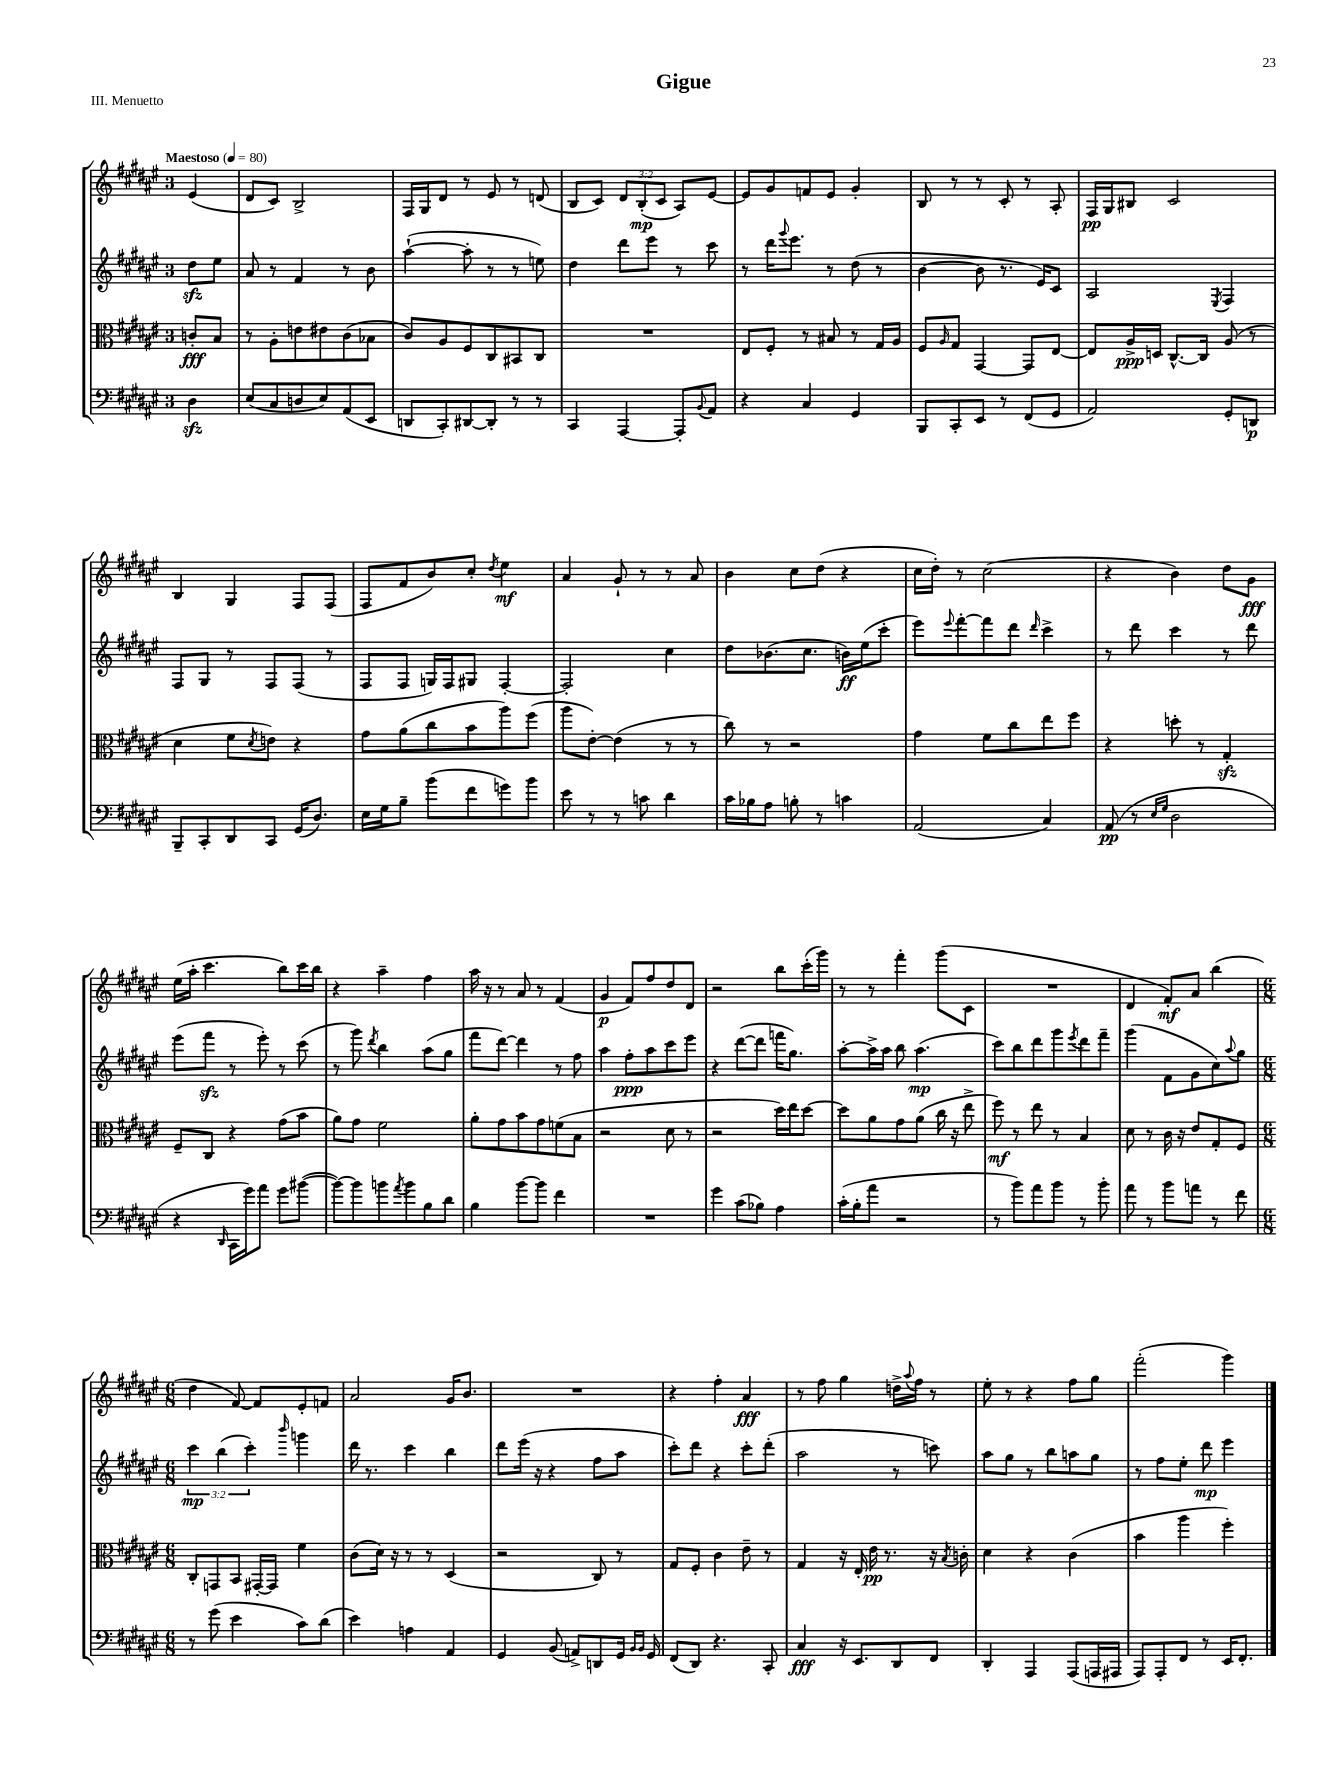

**kern	**dynam	**kern	**dynam	**kern	**dynam	**kern	**dynam
*part4	*part4	*part3	*part3	*part2	*part2	*part1	*part1
*staff4	*staff4	*staff3	*staff3	*staff2	*staff2	*staff1	*staff1
*clefF4	*	*clefC3	*	*clefG2	*	*clefG2	*
*k[f#c#g#d#a#e#]	*	*k[f#c#g#d#a#e#]	*	*k[f#c#g#d#a#e#]	*	*k[f#c#g#d#a#e#]	*
*M3/4	*	*M3/4	*	*M3/4	*	*M3/4	*
*MM80	*	*MM80	*	*MM80	*	*MM80	*
=	=	=	=	=	=	=	=
!	!	!	!	!	!	!LO:TX:a:B:t=Maestoso	!
4D#zz\	.	8cn'/L	fff	8dd#zz\L	.	(4e#/	.
.	.	8B/J	.	8ee#\J	.	.	.
=1	=1	=1	=1	=1	=1	=1	=1
(8E#/L	.	8r	.	8a#/	.	8d#/L	.
8C#/	.	8A#'\L	.	8r	.	8c#/J)	.
8Dn/	.	8en\	.	4f#/	.	2B^/	.
8E#/)	.	8e#X\	.	.	.	.	.
(8AA#/	.	(8c#\	.	8r	.	.	.
8EE#/J	.	8B-X\J	.	8b\	.	.	.
=2	=2	=2	=2	=2	=2	=2	=2
8DDn/L	.	8c#/L)	.	([4aa#`\	.	16F#/LL	.
.	.	.	.	.	.	16G#/J	.
8CC#'/)	.	8A#/	.	.	.	8d#/J	.
[8DD#X/	.	8F#/	.	8aa#'\]	.	8r	.
8DD#'/J]	.	8C#/	.	8r	.	8e#/	.
8r	.	8BB#X/	.	8r	.	8r	.
8r	.	8C#/J	.	8een\)	.	(8dn/	.
=3	=3	=3	=3	=3	=3	=3	=3
4CC#/	.	2.r	.	4dd#\	.	8B/L	.
.	.	.	.	.	.	8c#/J)	.
[4AAA#/	.	.	.	8ddd#\L	.	12d#/L	.
.	.	.	.	.	.	(12B'/	mp
.	.	.	.	8eee#\J	.	.	.
.	.	.	.	.	.	12c#/J	.
8AAA#'/L]	.	.	.	8r	.	8A#/L)	.
8qqBB/	.	.	.	.	.	.	.
8AA#/J	.	.	.	8ccc#\	.	[8e#/J	.
=4	=4	=4	=4	=4	=4	=4	=4
4r	.	8E#/L	.	8r	.	8e#/L]	.
.	.	8F#'/J	.	16ddd#\KL	.	8g#/	.
.	.	.	.	8qqggg#/	.	.	.
.	.	.	.	8.eee#\J	.	.	.
4C#/	.	8r	.	.	.	8fn/	.
.	.	8B#X/	.	8r	.	8e#/J	.
4GG#/	.	8r	.	(8dd#\	.	4g#'/	.
.	.	16G#/LL	.	8r	.	.	.
.	.	16A#/JJ	.	.	.	.	.
=5	=5	=5	=5	=5	=5	=5	=5
8BBB/L	.	8F#/L	.	[4b\	.	8B/	.
.	.	16qqA#/	.	.	.	.	.
8CC#'/	.	8G#/J	.	.	.	8r	.
8EE#/J	.	[4GG#/	.	8b\]	.	8r	.
8r	.	.	.	8.r	.	8c#'/	.
(8FF#/L	.	8GG#/L]	.	.	.	8r	.
.	.	.	.	16e#/KL)	.	.	.
8GG#/J	.	[8E#/J	.	8c#/J	.	8A#'/	.
=6	=6	=6	=6	=6	=6	=6	=6
2AA#/)	.	8E#/L]	.	2A#/	.	16F#/LL	pp
.	.	.	.	.	.	16G#/J	.
.	.	16A#^/L	ppp	.	.	8B#X/J	.
.	.	16Dn/JJ	.	.	.	.	.
.	.	[8.C#^^/L	.	.	.	2c#/	.
.	.	16C#/Jk]	.	.	.	.	.
.	.	.	.	8qE#/	.	.	.
8GG#'/L	.	(8A#/	.	4F#/	.	.	.
8DDn/J	p	8r	.	.	.	.	.
!!LO:LB:g=z
=7	=7	=7	=7	=7	=7	=7	=7
8BBB~/L	.	4d#\	.	8F#/L	.	4B/	.
8CC#'/	.	.	.	8G#/J	.	.	.
8DD#/	.	8f#\L	.	8r	.	4G#/	.
.	.	8qd#/	.	.	.	.	.
8CC#/J	.	8en\J)	.	8F#/L	.	.	.
(16GG#/KL	.	4r	.	(8F#/J	.	8F#/L	.
8.D#/J)	.	.	.	.	.	.	.
.	.	.	.	8r	.	(8F#/J	.
=8	=8	=8	=8	=8	=8	=8	=8
16E#\LL	.	8g#\L	.	8F#/L	.	8F#/L	.
16G#\J	.	.	.	.	.	.	.
8B~\J	.	(8a#\	.	8F#/J	.	8f#/	.
(8b\L	.	8cc#\	.	16Gn/LL)	.	8b/)	.
.	.	.	.	16F#/J	.	.	.
8f#\	.	8b\	.	8G#X/J	.	8cc#'/J	.
.	.	.	.	.	.	8qdd#/	.
8gn\)	.	8aa#\)	.	[4F#'/	.	4ee#\	mf
8b\J	.	(8ff#\J	.	.	.	.	.
=9	=9	=9	=9	=9	=9	=9	=9
8e#\	.	8aa#\L	.	2F#'/]	.	4a#/	.
8r	.	[8e#'\J)	.	.	.	.	.
8r	.	(4e#\]	.	.	.	8g#`/	.
8cn\	.	.	.	.	.	8r	.
4d#\	.	8r	.	4cc#\	.	8r	.
.	.	8r	.	.	.	8a#/	.
=10	=10	=10	=10	=10	=10	=10	=10
16c#\LL	.	8cc#\)	.	8dd#\L	.	4b\	.
16B-X\J	.	.	.	.	.	.	.
8A#\J	.	8r	.	(8.b-X\	.	.	.
8Bn'\	.	2r	.	.	.	8cc#\L	.
.	.	.	.	8.cc#\J	.	.	.
8r	.	.	.	.	.	(8dd#\J	.
4cn\	.	.	.	16bn\LL)	ff	4r	.
.	.	.	.	(16ee#\J	.	.	.
.	.	.	.	8ccc#'\J	.	.	.
=11	=11	=11	=11	=11	=11	=11	=11
(2AA#/	.	4g#\	.	8eee#\L)	.	16cc#\LL	.
.	.	.	.	.	.	16dd#'\JJ)	.
.	.	.	.	8qqeee#/	.	.	.
.	.	.	.	[8fff#'\	.	8r	.
.	.	8f#\L	.	8fff#\]	.	(2cc#\	.
.	.	8cc#\	.	8ddd#\J	.	.	.
.	.	.	.	16qqddd#/	.	.	.
4C#/)	.	8ee#\	.	4ccc#^\	.	.	.
.	.	8ff#\J	.	.	.	.	.
=12	=12	=12	=12	=12	=12	=12	=12
(8AA#/	pp	4r	.	8r	.	4r	.
8r	.	.	.	8ddd#\	.	.	.
16qqE#/LL	.	.	.	.	.	.	.
16qqG#/JJ	.	.	.	.	.	.	.
2D#\	.	8ddn'\	.	4ccc#\	.	4b\)	.
.	.	8r	.	.	.	.	.
.	.	4G#zz'/	.	8r	.	8dd#\L	.
.	.	.	.	8ddd#\	.	8g#\J	fff
!!LO:LB:g=z
=13	=13	=13	=13	=13	=13	=13	=13
4r	.	8F#~/L	.	(8eee#\L	.	(16ee#\LL	.
.	.	.	.	.	.	16aa#'\JJ	.
.	.	8C#/J	.	8fff#zz\J	.	4.ccc#\	.
16qqDD#/	.	.	.	.	.	.	.
16CC#\LL	.	4r	.	8r	.	.	.
16g#\J)	.	.	.	.	.	.	.
8a#\J	.	.	.	8eee#'\)	.	.	.
8g#\L	.	(8g#\L	.	8r	.	8bb\L)	.
([8b#X\J	.	8b\J	.	(8ccc#\	.	16ccc#\L	.
.	.	.	.	.	.	16bb\JJ	.
=14	=14	=14	=14	=14	=14	=14	=14
8b#\L_)	.	8a#\L)	.	8r	.	4r	.
8b#\]	.	8g#\J	.	8ggg#\)	.	.	.
.	.	.	.	8qddd#/	.	.	.
8bn\	.	2f#\	.	4bb\	.	4aa#~\	.
8qa#/	.	.	.	.	.	.	.
8b\	.	.	.	.	.	.	.
8B\	.	.	.	(8aa#\L	.	4ff#\	.
8d#\J	.	.	.	8gg#\J	.	.	.
=15	=15	=15	=15	=15	=15	=15	=15
4B\	.	8a#'\L	.	8fff#\L	.	16aa#\	.
.	.	.	.	.	.	16r	.
.	.	8g#\	.	[8ddd#\J)	.	8r	.
[8b\L	.	8b\	.	4ddd#\]	.	8a#/	.
8b\J]	.	8g#\	.	.	.	8r	.
4f#\	.	(8fn\	.	8r	.	(4f#/	.
.	.	8B\J	.	8ff#\	.	.	.
=16	=16	=16	=16	=16	=16	=16	=16
2.r	.	2r	.	4aa#\	.	4g#/	p
.	.	.	.	8ff#'\L	ppp	8f#/L)	.
.	.	.	.	8aa#\	.	8ff#/	.
.	.	8d#\	.	8ccc#\	.	8dd#/	.
.	.	8r	.	8eee#\J	.	8d#/J	.
=17	=17	=17	=17	=17	=17	=17	=17
4g#\	.	2r	.	4r	.	2r	.
(8c#\L	.	.	.	([8ddd#\L	.	.	.
8B-X\J)	.	.	.	8ddd#\J]	.	.	.
4A#\	.	16dd#\LL)	.	16fffn\KL	.	8bb\L	.
.	.	16ee#\J	.	8.gg#\J)	.	.	.
.	.	[8dd#\J	.	.	.	(16ccc#'\L	.
.	.	.	.	.	.	16ggg#\JJ)	.
=18	=18	=18	=18	=18	=18	=18	=18
(16c#'\LL	.	8dd#\L]	.	[8aa#'\L	.	8r	.
16B'\J	.	.	.	.	.	.	.
8a#\J	.	8a#\	.	16aa#^\L]	.	8r	.
.	.	.	.	16aa#\JJ	.	.	.
2r	.	8g#\	.	8bb\	.	4fff#'\	.
.	.	(8a#\J	.	(4.aa#\	mp	.	.
.	.	16cc#\	.	.	.	(8ggg#\L	.
.	.	16r	.	.	.	.	.
.	.	8ee#^\	.	.	.	8c#\J	.
=19	=19	=19	=19	=19	=19	=19	=19
8r	.	8ff#\)	mf	8ccc#\L)	.	2.r	.
8b\L)	.	8r	.	8bb\	.	.	.
8a#\	.	8ee#\	.	8ddd#\	.	.	.
8b\J	.	8r	.	8ggg#\	.	.	.
.	.	.	.	8qeee#/	.	.	.
8r	.	4B/	.	8ddd#\	.	.	.
8b'\	.	.	.	8fff#~\J	.	.	.
=20	=20	=20	=20	=20	=20	=20	=20
8a#\	.	8d#\	.	(4ggg#\	.	4d#/	.
8r	.	8r	.	.	.	.	.
8b\L	.	16c#\	.	8f#\L	.	8f#'/L)	mf
.	.	16r	.	.	.	.	.
8an\J	.	8e#/L	.	8g#\	.	8a#/J	.
8r	.	8G#'/	.	8cc#\)	.	(4bb\	.
.	.	.	.	8qqaa#/	.	.	.
8f#\	.	8F#/J	.	8gg#\J	.	.	.
!!LO:LB:g=z
=21	=21	=21	=21	=21	=21	=21	=21
*M6/8	*	*M6/8	*	*M6/8	*	*M6/8	*
8r	.	8C#'/L	.	6ccc#\	mp	4dd#\	.
(8g#\	.	8GGn/	.	.	.	.	.
.	.	.	.	(6bb\	.	.	.
4e#\	.	8BB/J	.	.	.	[8f#/)	.
.	.	.	.	6ccc#'\)	.	.	.
.	.	[16GG#X'/LL	.	.	.	8f#/L]	.
.	.	16GG#/JJ]	.	.	.	.	.
.	.	.	.	16qqbbb/	.	.	.
8c#\L)	.	4f#\	.	4gggn\	.	8e#'/	.
(8d#\J	.	.	.	.	.	8fn/J	.
=22	=22	=22	=22	=22	=22	=22	=22
4e#\)	.	(8c#\L	.	16ddd#\	.	2a#/	.
.	.	.	.	8.r	.	.	.
.	.	16d#\Jk)	.	.	.	.	.
.	.	16r	.	.	.	.	.
4An\	.	8r	.	4ccc#\	.	.	.
.	.	8r	.	.	.	.	.
4AA#/	.	(4D#/	.	4bb\	.	16g#/KL	.
.	.	.	.	.	.	8.b/J	.
=23	=23	=23	=23	=23	=23	=23	=23
4GG#/	.	2r	.	8ddd#\L	.	2.r	.
.	.	.	.	(16eee#\Jk	.	.	.
.	.	.	.	16r	.	.	.
(8BB/	.	.	.	4r	.	.	.
8AAn^/L)	.	.	.	.	.	.	.
8DDn/	.	8C#/)	.	8ff#\L	.	.	.
16GG#/Jk	.	8r	.	8aa#\J	.	.	.
16qqBB/LL	.	.	.	.	.	.	.
16qqBB/JJ	.	.	.	.	.	.	.
16GG#/	.	.	.	.	.	.	.
=24	=24	=24	=24	=24	=24	=24	=24
(8FF#/L	.	8G#/L	.	8ccc#'\L)	.	4r	.
8DD#/J)	.	8F#'/J	.	8ddd#\J	.	.	.
4.r	.	4c#\	.	4r	.	4ff#'\	.
.	.	8e#~\	.	8ccc#'\L	.	4a#/	fff
8CC#'/	.	8r	.	(8ddd#'\J	.	.	.
=25	=25	=25	=25	=25	=25	=25	=25
4C#/	fff	4G#/	.	2aa#\	.	8r	.
.	.	.	.	.	.	8ff#\	.
16r	.	16r	.	.	.	4gg#\	.
8.EE#/L	.	16E#'/	.	.	.	.	.
.	.	16e#\	pp	.	.	.	.
.	.	8.r	.	.	.	.	.
8DD#/	.	.	.	8r	.	16ddn^\LL	.
.	.	.	.	.	.	8qqaa#/	.
.	.	.	.	.	.	16ff#\JJ	.
8FF#/J	.	16r	.	8cccn\)	.	8r	.
.	.	8qB/	.	.	.	.	.
.	.	16cn'\	.	.	.	.	.
=26	=26	=26	=26	=26	=26	=26	=26
4DD#'/	.	4d#\	.	8aa#\L	.	8ee#'\	.
.	.	.	.	8gg#\J	.	8r	.
4AAA#/	.	4r	.	8r	.	4r	.
.	.	.	.	8bb\L	.	.	.
(8AAA#/L	.	(4c#\	.	8aan\	.	8ff#\L	.
16AAAn/L	.	.	.	8gg#\J	.	8gg#\J	.
16AAA#X/JJ	.	.	.	.	.	.	.
=27	=27	=27	=27	=27	=27	=27	=27
8AAA#/L)	.	4b\	.	8r	.	(2fff#'\	.
8AAA#'/	.	.	.	8ff#\L	.	.	.
8FF#/J	.	4aa#\	.	8ee#'\J	.	.	.
8r	.	.	.	8ddd#\	mp	.	.
16EE#/KL	.	4ff#'\)	.	4eee#\	.	4ggg#\)	.
8.FF#'/J	.	.	.	.	.	.	.
==	==	==	==	==	==	==	==
*-	*-	*-	*-	*-	*-	*-	*-
